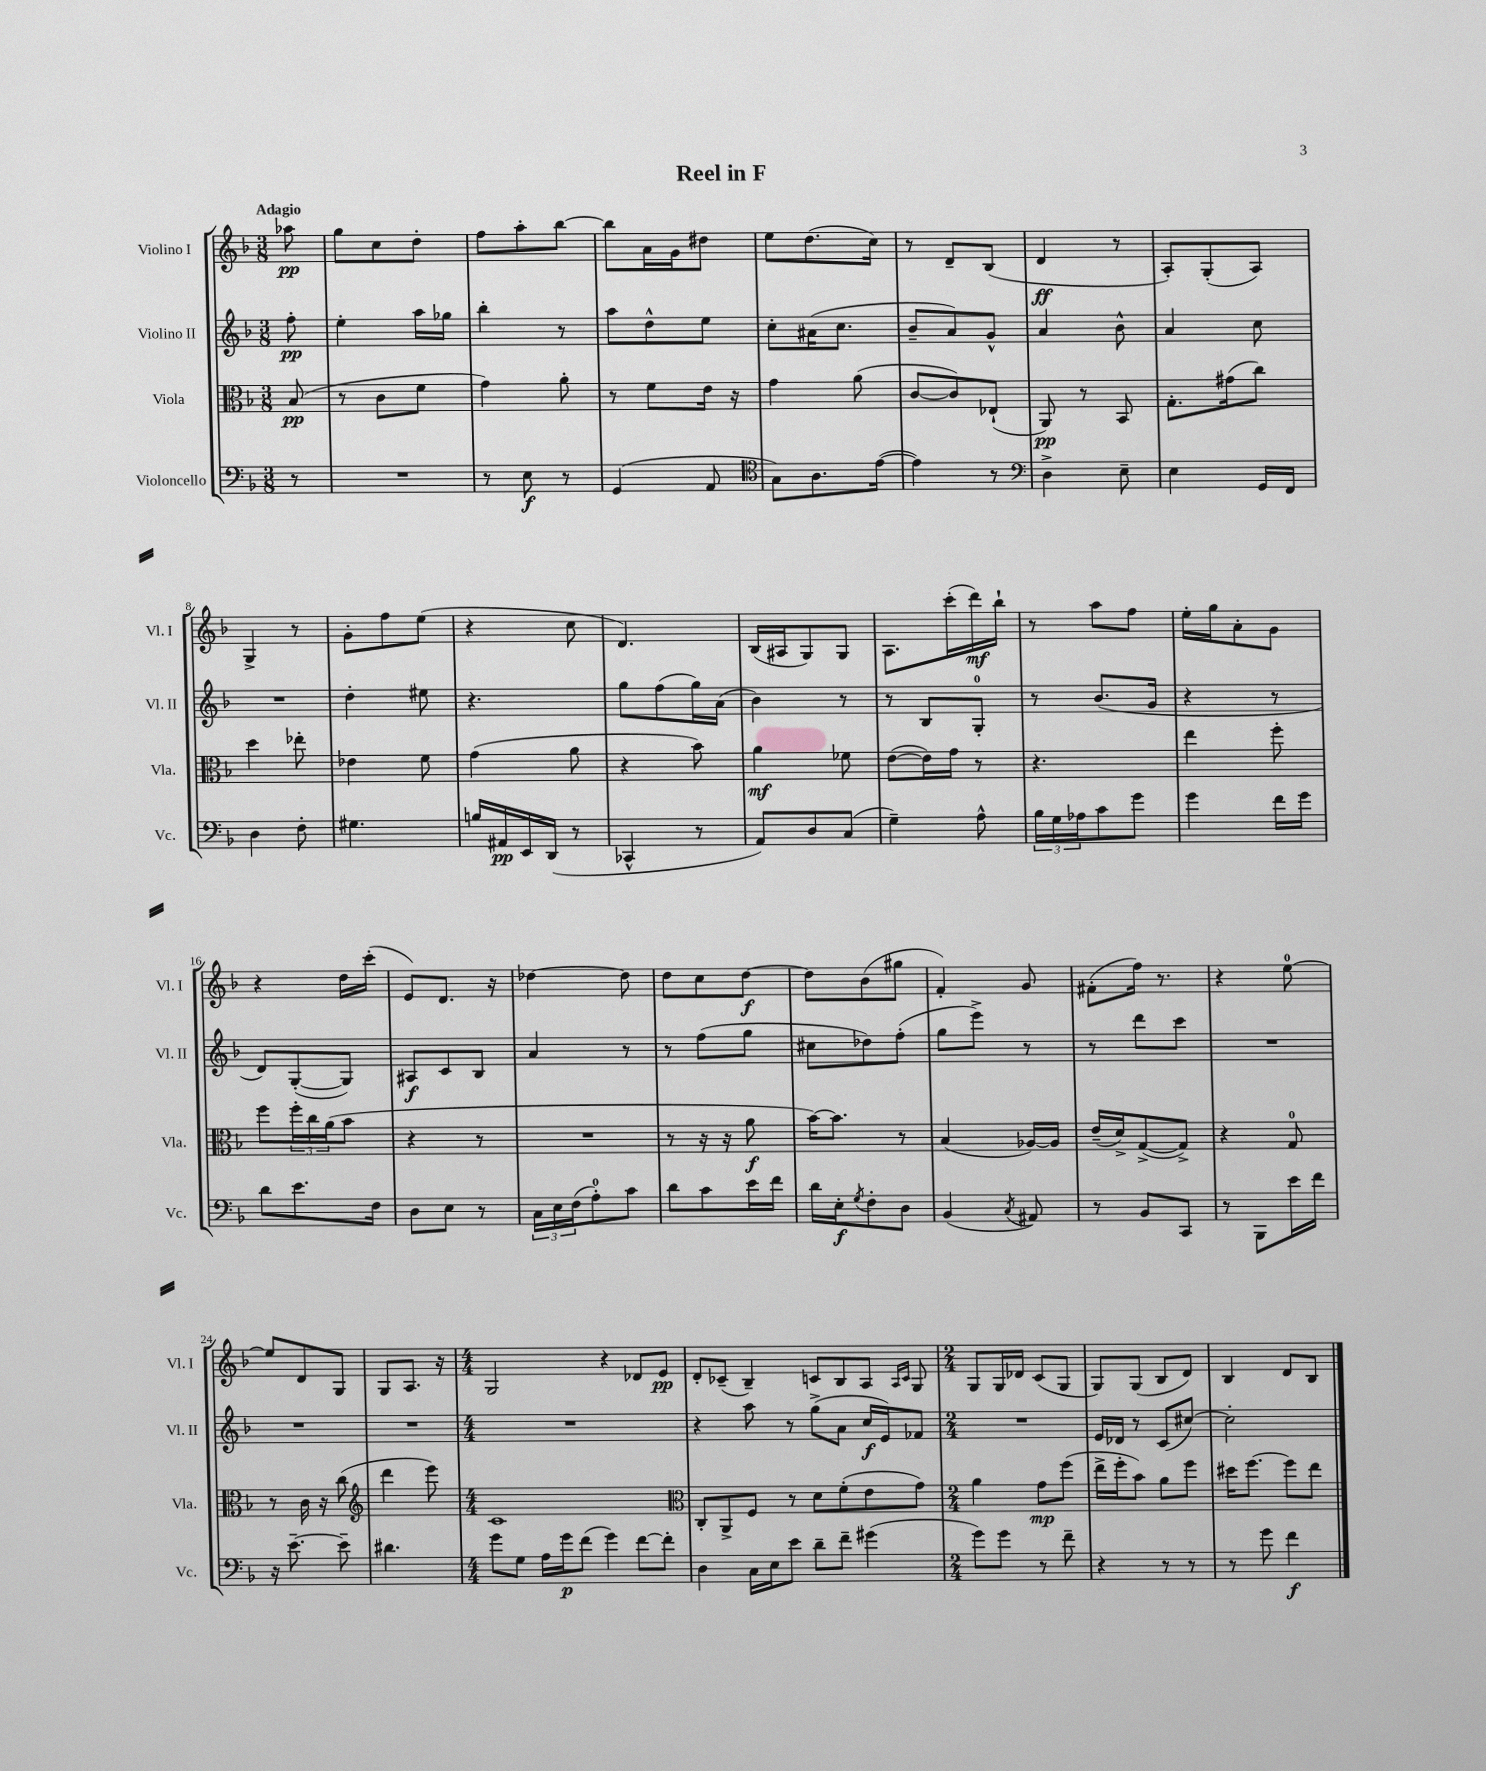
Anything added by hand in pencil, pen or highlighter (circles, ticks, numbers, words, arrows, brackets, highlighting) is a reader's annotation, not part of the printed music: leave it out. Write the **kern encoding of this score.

**kern	**kern	**kern	**kern
*staff4	*staff3	*staff2	*staff1
*clefF4	*clefC3	*clefG2	*clefG2
*k[b-]	*k[b-]	*k[b-]	*k[b-]
*M3/8	*M3/8	*M3/8	*M3/8
8r	(8B-	8ff'	8aa-
=	=	=	=
4.r	8r	4ee'	8gg
.	8c	.	8cc
.	8f	16aa	8dd'
.	.	16gg-	.
=	=	=	=
8r	4g)	4bb-'	8ff
8E	.	.	8aa'
8r	8a'	8r	[8bb-
=	=	=	=
(4GG	8r	8aa	8bb-]
.	8f	8dd^^	16a
.	.	.	16g
8AA	16e	8ee	8dd#
.	16r	.	.
=	=	=	=
*clefC4	*	*	*
8G)	4g	8cc'	8ee
8.A	.	(16a#	(8.dd
.	.	8.cc	.
.	(8a	.	.
([16e	.	.	16cc)
=	=	=	=
4e])	[8c	8b-~	8r
.	8c])	8a)	8d~
8r	(8E-`	8g^^	(8B-
=	=	=	=
*clefF4	*	*	*
4D^	8AA)	4a	4d
.	8r	.	.
8E~	8BB-	8b-^^	8r
=	=	=	=
4E	8.G'	4a	8A')
.	.	.	(8G'
.	(16g#	.	.
16GG	8cc)	8cc	8A)
16FF	.	.	.
=	=	=	=
4D	4dd	4.r	4G^
8F'	8ee-'	.	8r
=	=	=	=
4.G#	4e-	4dd'	8g'
.	.	.	8ff
.	8f	8ee#	(8ee
=	=	=	=
16B	(4g	4.r	4r
16AA#	.	.	.
16EE	.	.	.
(16DD	.	.	.
8r	8a	.	8cc
=	=	=	=
4CC-^^	4r	8gg	4.d)
.	.	(8ff	.
8r	8b-)	16gg)	.
.	.	(16a	.
=	=	=	=
8AA)	4a	4b-)	(16B-
.	.	.	16A#
8D	.	.	8G)
(8C	8f-	8r	8G
=	=	=	=
4G~)	([8e	8r	8.A
.	16e])	8B-	.
.	16g	.	(16ccc'
8A^^	8r	8G'	16ddd)
.	.	.	16bb-`
=	=	=	=
24B-	4.r	8r	8r
24G	.	.	.
24A-	.	.	.
8c	.	(8.b-	8aa
8g	.	.	8ff
.	.	16g	.
=	=	=	=
4g	4ee	4r	16ee'
.	.	.	16gg
.	.	.	8a'
16f	8ff'	8r	8g
16g	.	.	.
=	=	=	=
8d	8ff	8d)	4r
8.e	24ff'	([8G'	.
.	24cc	.	.
.	(24a	.	.
.	8b-	8G])	16dd
16F	.	.	(16ccc'
=	=	=	=
8D	4r	8A#	8e)
8E	.	8c	8.d
8r	8r	8B-	.
.	.	.	16r
=	=	=	=
24C	4.r	4a	[4dd-
24E	.	.	.
(24F	.	.	.
8A')	.	.	.
8c	.	8r	8dd-]
=	=	=	=
8d	8r	8r	8dd
8c	16r	(8ff	8cc
.	16r	.	.
16e	8a	8gg	[8dd
16f	.	.	.
=	=	=	=
16d	[16b-)	8cc#	8dd]
16E'	8.b-]	.	.
8qG	.	.	.
8F'	.	8dd-)	(8b-
8D	8r	(8ff'	8gg#
=	=	=	=
(4BB-	(4B-	8gg	4f')
.	.	8eee^)	.
8qC	.	.	.
8AA#)	[16A-)	8r	8g
.	16A-]	.	.
=	=	=	=
8r	(16e~	8r	(8f#'
.	16d^)	.	.
8BB-	([8G^	8ddd	16ff)
.	.	.	8.r
8CC	8G^])	8ccc	.
=	=	=	=
8r	4r	4.r	4r
8BBB-	.	.	.
16e	8G	.	[8ee
16f	.	.	.
=	=	=	=
16r	8r	4.r	8ee]
[8.e~	.	.	.
.	16c	.	8d
.	16r	.	.
8e~]	(8cc	.	8G
=	=	=	=
*	*clefG2	*	*
4.d#	4ddd	4.r	8G
.	.	.	8.A
.	8eee)	.	.
.	.	.	16r
=	=	=	=
*M4/4	*M4/4	*M4/4	*M4/4
8g	1c	1r	2G
8G	.	.	.
16A	.	.	.
16g	.	.	.
(8f	.	.	.
4g)	.	.	4r
[8f	.	.	8d-
8f']	.	.	8e
=	=	=	=
*	*clefC3	*	*
4D	8C'	4r	8d'
.	8AA^	.	(8c-~
16C	8F	8aa	4B-~)
16E	.	.	.
8e	8r	8r	.
8d~	8d	(8gg^	8c
8f~	(8f'	8a	8B-
(4g#	8e	16cc	8A
.	.	16e)	.
.	.	.	16qqA
.	.	.	16qqc
.	8g)	8f-	8G
=	=	=	=
*M2/4	*M2/4	*M2/4	*M2/4
8g)	4a	2r	8G
8g	.	.	16G
.	.	.	16d-
8r	8g	.	(8c
8f~	(8ff	.	8G
=	=	=	=
4r	16ee^	16e	8G)
.	16ff'	16d-	.
.	8b-)	8r	(8G
8r	8a	(8c	8B-
8r	8ff	[8cc#)	8d)
=	=	=	=
8r	16dd#	2cc#']	4B-
.	[8.ff	.	.
8g	.	.	.
4f	8ff]	.	8d
.	8ee	.	8B-
==	==	==	==
*-	*-	*-	*-
